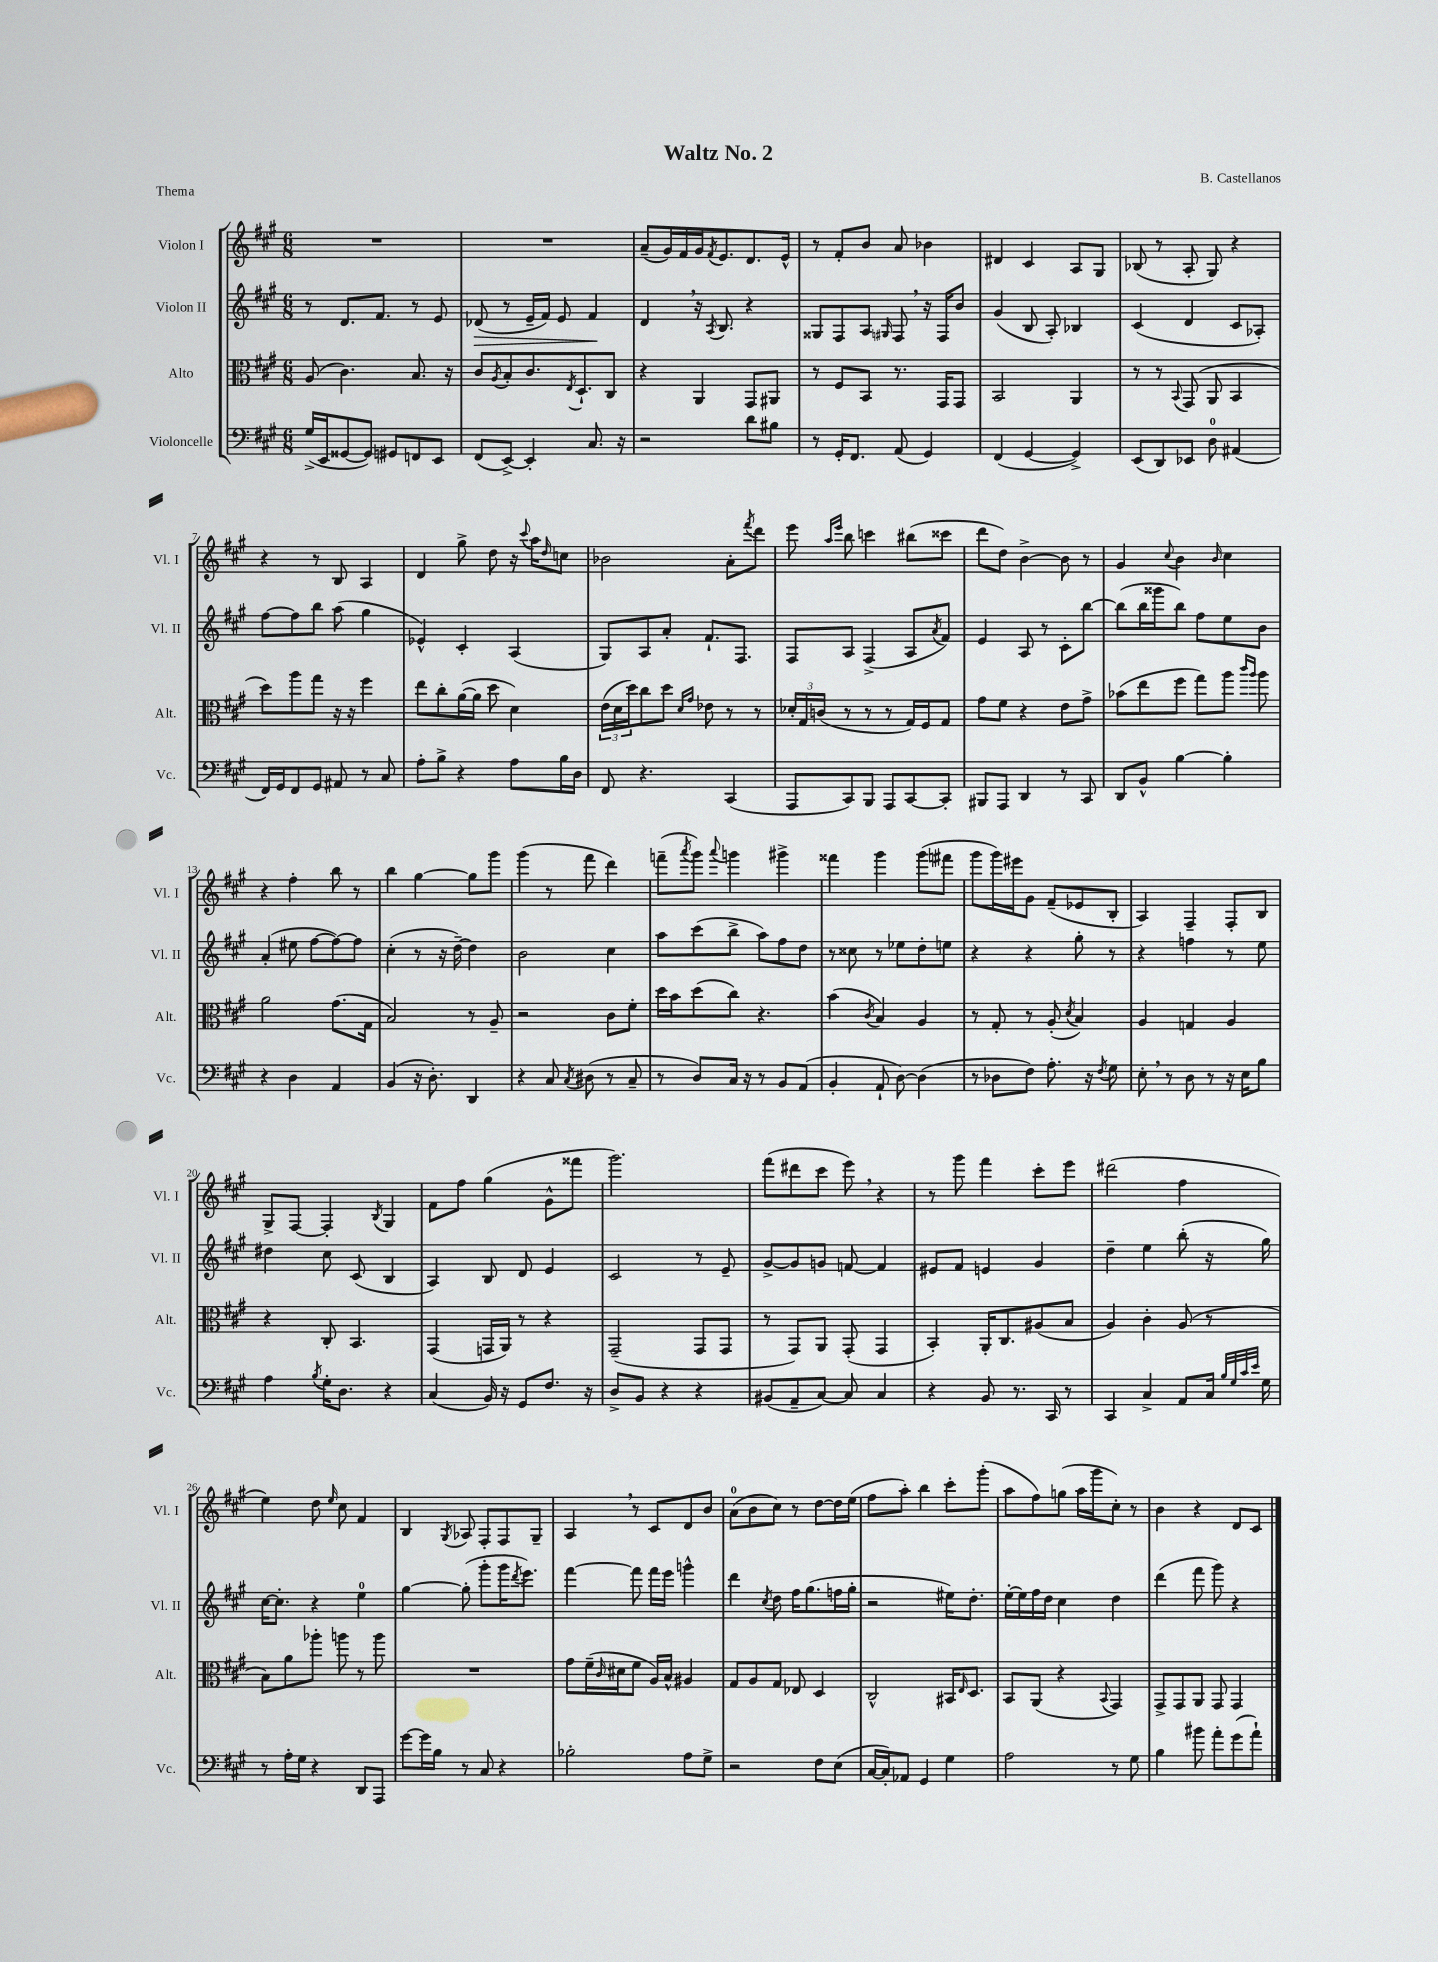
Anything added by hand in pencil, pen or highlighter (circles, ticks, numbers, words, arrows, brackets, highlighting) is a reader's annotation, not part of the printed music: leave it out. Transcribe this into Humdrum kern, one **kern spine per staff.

**kern	**kern	**kern	**kern
*staff4	*staff3	*staff2	*staff1
*clefF4	*clefC3	*clefG2	*clefG2
*k[f#c#g#]	*k[f#c#g#]	*k[f#c#g#]	*k[f#c#g#]
*M6/8	*M6/8	*M6/8	*M6/8
(16G#^	(8A	8r	2.r
16EE	.	.	.
[8GG##	4.c#)	8.d	.
8GG##])	.	.	.
.	.	8.f#	.
8GG#	.	.	.
8FF	8.B	8r	.
8EE	.	8e	.
.	16r	.	.
=	=	=	=
(8FF#	8c#	(8d-	2.r
.	8qA	.	.
[8EE^)	8B'	8r	.
4EE']	8.c#	16e~	.
.	.	16f#)	.
.	.	8e	.
.	8qE	.	.
.	8.D`	.	.
8.C#	.	4f#	.
.	8C#	.	.
16r	.	.	.
=	=	=	=
2r	4r	4d	(8a~
.	.	.	16g#)
.	.	.	16f#
.	4AA	16r	16g#
.	.	8qA	8qf#
.	.	8.B	8.e
8d	8GG#	4r	8.d
8B#	8AA#	.	.
.	.	.	16e^^
=	=	=	=
8r	8r	8G##	8r
16GG#'	8F#	8F#	8f#'
8.FF#	.	.	.
.	8BB	8A	8b
.	.	16qqG#	.
(8AA	8.r	8F#	8a
4GG#)	.	16r	4b-
.	16GG#	16F#	.
.	8GG#	8b	.
=	=	=	=
(4FF#	2BB	(4g#	4d#
[4GG#	.	8B	4c#
.	.	8A')	.
4GG#^])	4AA	4B-	8A
.	.	.	8G#
=	=	=	=
(8EE	8r	(4c#	(8B-
8DD)	8r	.	8r
.	8qqBB	.	.
8EE-	(8GG#	4d	8A'
8D	8AA	.	8G#)
(4AA#	4BB	8c#	4r
.	.	8A-')	.
=	=	=	=
16FF#)	8dd)	[8ff#	4r
16GG#	.	.	.
8FF#	8aa	8ff#]	.
8GG#	8gg#	8bb	8r
8AA#	16r	(8aa	8B
.	16r	.	.
8r	4ff#	4gg#	4A
8C#	.	.	.
=	=	=	=
8A'	8ee	4e-^^)	4d
8B^	8cc#'	.	.
4r	([16a	4c#'	8gg#^
.	16a]	.	.
.	8dd	.	8dd
8A	4d)	(4A	16r
.	.	.	8qqccc#
.	.	.	16aa
.	.	.	16qqdd
16B	.	.	8cc
16D	.	.	.
=	=	=	=
8FF#	(24e	8G#)	2b-
.	24d	.	.
.	24dd)	.	.
4.r	8cc#	8A	.
.	8dd	8a'	.
.	16qqd	.	.
.	16qqg#	.	.
.	8e-	8.f#`	.
(4CC#	8r	.	8a'
.	.	8.F#	.
.	.	.	8qfff#
.	8r	.	8ddd
=	=	=	=
8AAA	24d-'	8F#	8eee
.	24G#	.	.
.	(24c	.	.
.	.	.	16qqaa
.	.	.	16qqeee
8CC#)	8r	8A	8bb
8BBB	8r	(4F#^	4ccc
8AAA	8r	.	.
[8CC#	16G#)	8A	(8bb#
.	16F#	.	.
.	.	8qa	.
8CC#']	8G#	8f#)	8ccc##
=	=	=	=
8BBB#	8g#	4e	8ddd
8AAA	8f#	.	8dd)
4DD	4r	8A	[4b^
.	.	8r	.
8r	8e	8c#'	8b]
8CC#	8g#^	[8bb	8r
=	=	=	=
8DD	(8b-	(8bb]	4g#
8BB^^	8ee	16bb	.
.	.	16ggg##	.
.	.	.	8qqcc#
[4B	8ff#	8bb)	4b
.	8gg#)	8ff#	.
.	.	.	16qqb
4B']	8aa	8ee	4cc#
.	16qqccc#	.	.
.	16qqaa	.	.
.	8aa	8b	.
=	=	=	=
4r	2a	(4a'	4r
4D	.	8ee#	4ff#'
.	.	[8ff#	.
4AA	(8.g#	8ff#_)	8bb
.	.	8ff#]	8r
.	16G#	.	.
=	=	=	=
(4BB	2B)	(4cc#'	4bb
16r	.	8r	[4gg#
8.D')	.	.	.
.	.	16r	.
.	.	[16dd~)	.
4DD	8r	4dd]	8gg#]
.	8A~	.	8ggg#
=	=	=	=
4r	2r	2b	(4ggg#
8C#	.	.	8r
8qC#	.	.	.
(8D#	.	.	8fff#
8r	8c#	4cc#	4ddd)
8C#~	8f#'	.	.
=	=	=	=
8r	16dd	8aa	(8fff~
.	16b	.	.
.	.	.	8qaaa
8D)	(8dd	(8ccc#	8ggg#)
.	.	.	8qqaaa
16C#	8cc#)	8bb^	4ggg
16r	.	.	.
8r	4.r	8aa)	.
8BB	.	8ff#	4ggg#^
(8AA	.	8dd	.
=	=	=	=
4BB'	(4b	8r	4fff##
.	.	8cc##	.
.	8qc#	.	.
8AA`	4B)	8r	4ggg#
[8D)	.	8ee-	.
(4D]	4A	8dd'	(8ggg#
.	.	8ee	8fff#
=	=	=	=
8r	8r	4r	8ggg#
8D-	8G#'	.	16ggg#)
.	.	.	16eee#
8F#)	8r	4r	8g#
8.A'	(8A'	.	(8f#~
.	8qd	.	.
.	4B)	8gg#'	8e-
16r	.	.	.
8qF#	.	.	.
8G#	.	8r	8B'
=	=	=	=
8E'	4A	4r	4A)
8r	.	.	.
8D	4G	4ff	4F#~
8r	.	.	.
16r	4A	8r	8F#'
16E	.	.	.
8B	.	8ee	8B
=	=	=	=
4A	4r	4dd#	8G#^
.	.	.	[8F#
8qB	.	.	.
16G#'	8C#'	8cc#	4F#']
8.D	.	.	.
.	4.BB	(8c#	.
.	.	.	8qB
4r	.	4B	4G#
=	=	=	=
(4C#	(4GG#	4A)	8f#
.	.	.	8ff#
16BB)	16GG	8B	(4gg#
16r	16AA)	.	.
8GG#	8r	8d	.
8.F#	4r	4e	8g#^^
.	.	.	8fff##
16r	.	.	.
=	=	=	=
8D^	(2GG#~	2c#	2.ggg#)
8BB	.	.	.
4r	.	.	.
4r	8GG#	8r	.
.	8GG#	8e~	.
=	=	=	=
(8BB#	8r	[8g#^	(8fff#
8AA~	8GG#)	8g#]	8ddd#
[8C#)	8AA	8g	8ccc#
8C#]	(8GG#'	[8f	8eee)
4C#	4GG#	4f]	4r
=	=	=	=
4r	4BB')	8e#	8r
.	.	8f#	8ggg#
8BB	16AA'	4e	4fff#
.	8.C#	.	.
8.r	.	.	.
.	(8A#	4g#	8ccc#'
16CC#	.	.	.
8r	8B	.	8eee
=	=	=	=
4CC#	4A)	4dd~	(2ddd#
4C#^	4c#'	4ee	.
8AA	(8A	(8bb'	4ff#
16C#	8r	16r	.
32qqB	.	.	.
32qqG#	.	.	.
32qqc#	.	.	.
32qqe	.	.	.
16G#	.	16gg#)	.
=	=	=	=
8r	8B)	[16cc#	4ee)
.	.	8.cc#']	.
16A'	8a	.	.
16G#	.	.	.
4r	8aa-'	4r	8dd
.	.	.	16qqee
.	8aa	.	8cc#
8DD	8r	4ee	4f#
8AAA	8aa	.	.
=	=	=	=
[8g#	2.r	[4gg#	4B
16g#]	.	.	.
16B	.	.	.
.	.	.	8qG#
8r	.	(8gg#']	8A-
8C#	.	8ggg#'	8F#'
4r	.	16ggg#	8F#
.	.	8qddd	.
.	.	8.eee)	.
.	.	.	8G#~
=	=	=	=
2B-'	8g#	[4fff#	4A
.	(16f#~	.	.
.	16qqc#	.	.
.	16d#	.	.
.	8f#	8fff#]	8r
.	16A)	16fff#	8c#
.	16B^^	16eee	.
8A	4A#	4ggg^^	8d
8G#^	.	.	8b
=	=	=	=
2r	8G#	4ddd	(8a
.	8A	.	8b
.	.	8qcc#	.
.	8G#	8dd	8cc#)
.	8E-	16ff#	8r
.	.	(8.gg#	.
8F#	4D	.	[8dd
(8E	.	16ff	16dd]
.	.	16gg#'	(16ee
=	=	=	=
[16C#	2C#^^	2r	8ff#
16C#'])	.	.	.
8AA-	.	.	8aa')
4GG#	.	.	4bb
4G#	16BB#	16ee#)	8ccc#'
.	16qqE	.	.
.	8.D	8.dd'	.
.	.	.	(8ggg#'
=	=	=	=
2A	8BB	[16ee'	8aa
.	.	16ee]	.
.	(8AA	16ff#	8ff#)
.	.	16dd	.
.	4r	4cc#	(8gg
.	.	.	16aa
.	.	.	16ggg#
.	8qqBB	.	.
8r	4GG#)	4dd	8cc#')
8G#	.	.	8r
=	=	=	=
4B	8GG#^	(4ddd	4b
.	8GG#	.	.
8b#	8AA	8fff#	4r
8a'	8GG#	8ggg#)	.
(8g#	4GG#	4r	8d
8a`)	.	.	8c#
==	==	==	==
*-	*-	*-	*-
